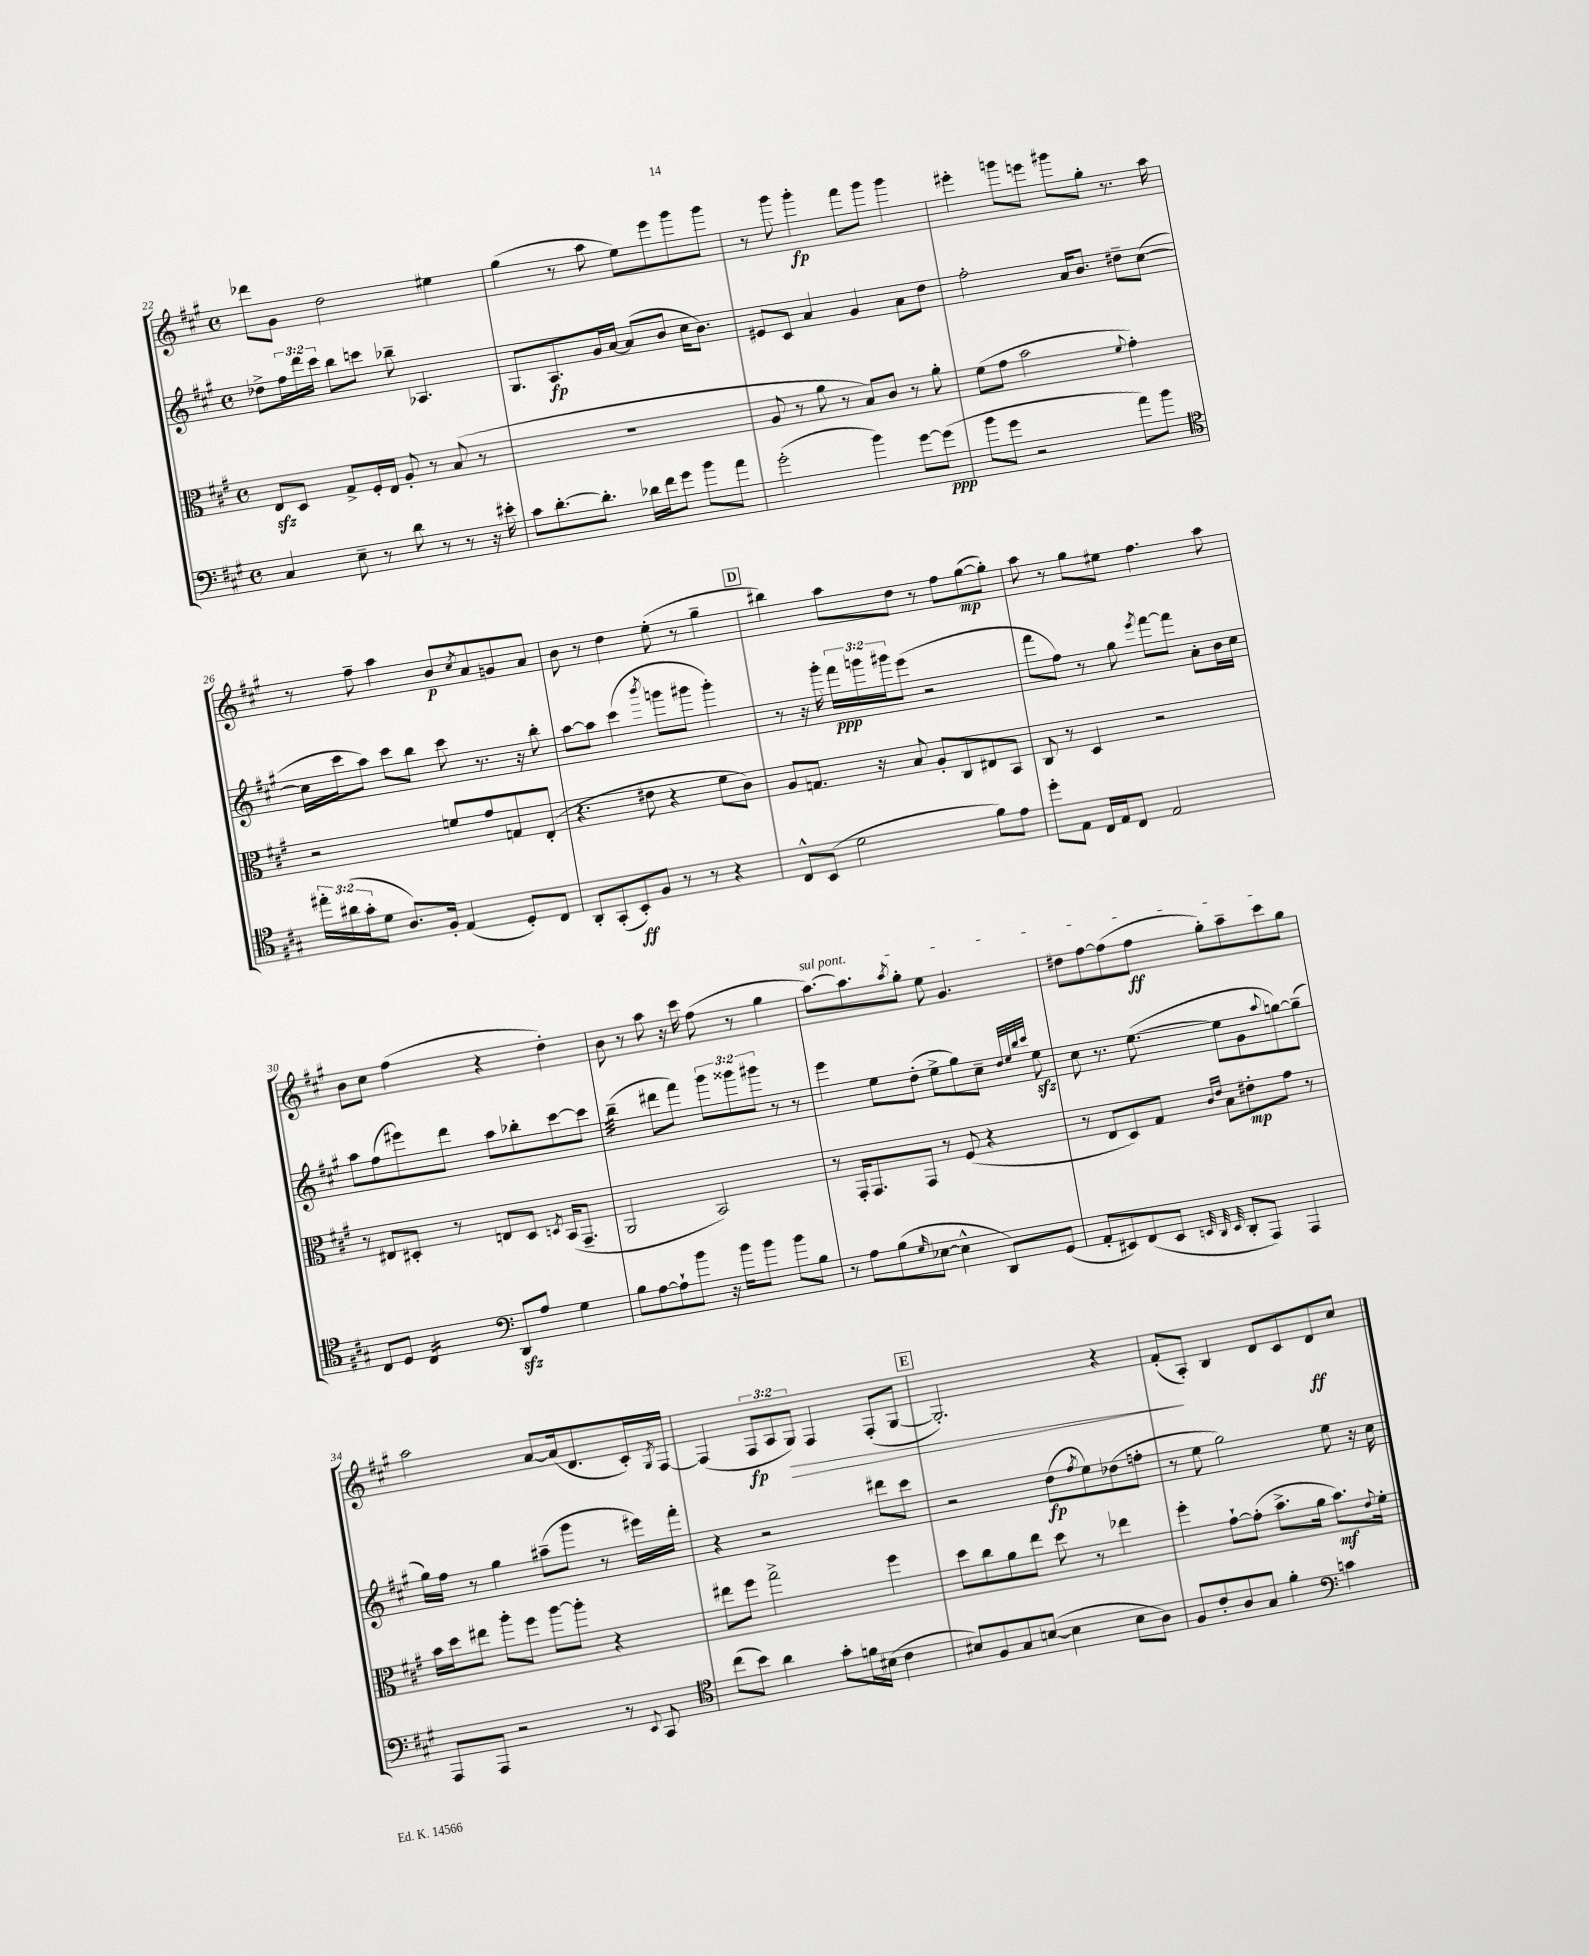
<<
\new StaffGroup <<
\new Staff = "s0" {
    \clef treble \key a \major \defaultTimeSignature \time 4/4 \override Staff.TupletNumber.text = #tuplet-number::calc-fraction-text
    des'''8 gis'8 d''2 eis''4 |
    gis''4( r8 a''8 e''8) e'''8 gis'''8 gis'''8 |
    r8 gis'''8 gis'''4-.\fp fis'''8 gis'''8 gis'''4 |
    eis'''4-. g'''8 e'''8 gis'''8 gis''8-. r8. a''16 |
    r8 fis''8-- a''4 b'8\p \acciaccatura { cis''8 } a'8 g'8 a'8 |
    b'8 r8 d''4 e''8-.( r8 gis''4-- |
    \mark \markup { \box "D" } bis''4) a''8 d''8 r8 fis''8 gis''8~\mp( gis''8-.) |
    a''8 r8 gis''8 eis''8 fis''4. a''8 |
    b'8 cis''8 fis''4( r4 d''4-.) |
    b'8 r8 a''8 r16 cis'''16 fis''8( r8 gis''4 |
    \once \override TextSpanner.bound-details.left.text = \markup { \italic "sul pont." } a''8.~\startTextSpan) a''8. \acciaccatura { a''8 } gis''8-. e''8 gis'4. |
    dis''8 fis''8~ fis''8( fis''8\ff gis''8-.) a''8-- cis'''8 gis''8\stopTextSpan |
    a''2 a'8~ a'16( d'8. cis'16-.) \acciaccatura { gis8 } fis16~ |
    fis4( \tuplet 3/2 { fis8\fp a8 gis8\>) } fis4 fis8-.( gis8~ |
    \mark \markup { \box "E" } gis2.-.) r4 |
    fis'8-.\!( a8-.) b4 d'8 cis'8 d'8\ff cis''8 \bar "|." |
}
\new Staff = "s1" {
    \clef treble \key a \major \defaultTimeSignature \time 4/4 \override Staff.TupletNumber.text = #tuplet-number::calc-fraction-text
    des''8-> \tuplet 3/2 { fis''16 d'''16 cis'''16 } b''8 c'''8 bes''8-- aes4. |
    gis8. a8.\fp gis'16 a'16~ a'8( b'8 cis''16 b'8.) |
    eis'8 cis'8 a'4 gis'4 a'8 d''8 |
    fis''2-. a'16 b'8. dis''8-- cis''8~( |
    cis''16 cis'''16 a''8) cis'''8 b''8 cis'''8 r8. r16 b''8-. |
    a''8~ a''8 cis'''4( \acciaccatura { b'''8 } g'''8 gis'''8 gis'''4-.) |
    \mark \markup { \box "D" } r8 r16 gis'''16-. \tuplet 3/2 { fis'''16\ppp g'''16 gis'''16 } e'''8( r2 |
    fis'''8 fis''8) r8 gis''8 \acciaccatura { e'''8 } fis'''8~ fis'''8 a'8-. b'16 cis''16 |
    a''8 fis''8( eis'''8) d'''8 a''8 bes''8-. cis'''8~ cis'''8 |
    b''4:32--( dis'''8 fis'''8) \tuplet 3/2 { gis'''8 gisis'''8 gis'''8 } r8 r8 |
    e'''4 e''8 d''8-.( e''8-> gis''8) cis''8-- \grace { d''32 e''32 b''32 cis'''32 } e''8\sfz |
    cis''8 r8. e''8.~( e''8 gis'8 \appoggiatura { a''8 } g''8~) g''8--( |
    gis''16) fis''16 r8 gis''4 ais''8--( gis'''8 r8 eis'''16) fis'''16-. |
    r4 r2 dis'''8 cis'''8 |
    \mark \markup { \box "E" } r2 d''8\fp( \acciaccatura { fis''8 } e''8) des''8( f''8-. |
    r8 e''8 gis''2) e''8 r16 cis''16 \bar "|." |
}
\new Staff = "s2" {
    \clef alto \key a \major \defaultTimeSignature \time 4/4
    e8\sfz d8 gis8-> fis16-. e16 a8-. r8 b8( r8 |
    R1 |
    a8 r8 a'8 r8 b8) cis'8 r8 a'8-. |
    fis'8( gis'8 b'2 \appoggiatura { fis'8 } gis'4-.) |
    r2 f'8 gis'8 g8 e8-.( |
    r4. eis'8 r4 fis'8 cis'8) |
    \mark \markup { \box "D" } a8 g8. r16 b8 a8-. cis8 eis8 b,8 |
    cis8 r8 d4 r2 |
    r8 eis8 dis8-. r8 e8 dis8 \acciaccatura { d8 } b,16( gis,8.-- |
    a,2 b,2) |
    r8 gis,16-. gis,8. gis,8 r8 fis8( r4 |
    r8 e8 d8) gis8 \grace { cis'16 e'16 } b8 eis'8-.\mp gis'8 r8 |
    b'16 d''16 eis''8 a''8-. fis''8 a''8~ a''8-. r4 |
    eis''8 fis''8 gis''2-> fis''4 |
    \mark \markup { \box "E" } d''8 cis''8 a'8 e''8 d''8 r8 ees''4 |
    fis''4-. gis'8~-! gis'8-.( b'8.-> a'16 b'8.\mf) \appoggiatura { e'8 } fis'16-. \bar "|." |
}
\new Staff = "s3" {
    \clef bass \key a \major \defaultTimeSignature \time 4/4 \override Staff.TupletNumber.text = #tuplet-number::calc-fraction-text
    cis4 e8-- r8 d'8 r8 r8 r16 eis'16-. |
    cis'8 d'8.~-. d'8.-. des'16 fis'16 gis'8 b'8 a'8 |
    gis'2-.( b'4) gis'8~ gis'8\ppp( |
    b'8 gis'8 r2 a'8) b'8 |
    \clef tenor \tuplet 3/2 { eis''16-. ais'16( gis'16-. } d'8 a8.) fis16-. e4( d8-.) cis8 |
    a,8-. gis,8-.( b,8-.\ff) fis8 r8 r8 r4 |
    \mark \markup { \box "D" } cis8-^ b,8( d'2 fis'8) e'8 |
    d''8-. e8 cis16 e16 cis8 e2 |
    cis8 d8 cis4:16 \clef bass d,8\sfz a8 gis4 |
    b8 a8~ a8-! b'8 r16 b'16 b'8 b'8 b8 |
    r8 a8 b8( \grace { gis16 } ees8~ ees4-^ d,8) gis,8( |
    a,8-. eis,8) fis,8( eis,8 \grace { e,32 d,32 e,32 } d,8-. a,,8) a,,4 |
    a,,8 a,,8 r2 r8 \appoggiatura { e,8 } cis,8 |
    \clef tenor cis''8( b'8) a'4 gis'8-. f'16 bis16( cis'4 |
    \mark \markup { \box "E" } bis8) fis8 gis8 b8~( b4 b8 a8) |
    fis8 cis'8-. a8 gis8 fis'4-. \clef bass c'4 \bar "|." |
}
>>
>>
\layout { \context { \Score currentBarNumber = #22 } }
